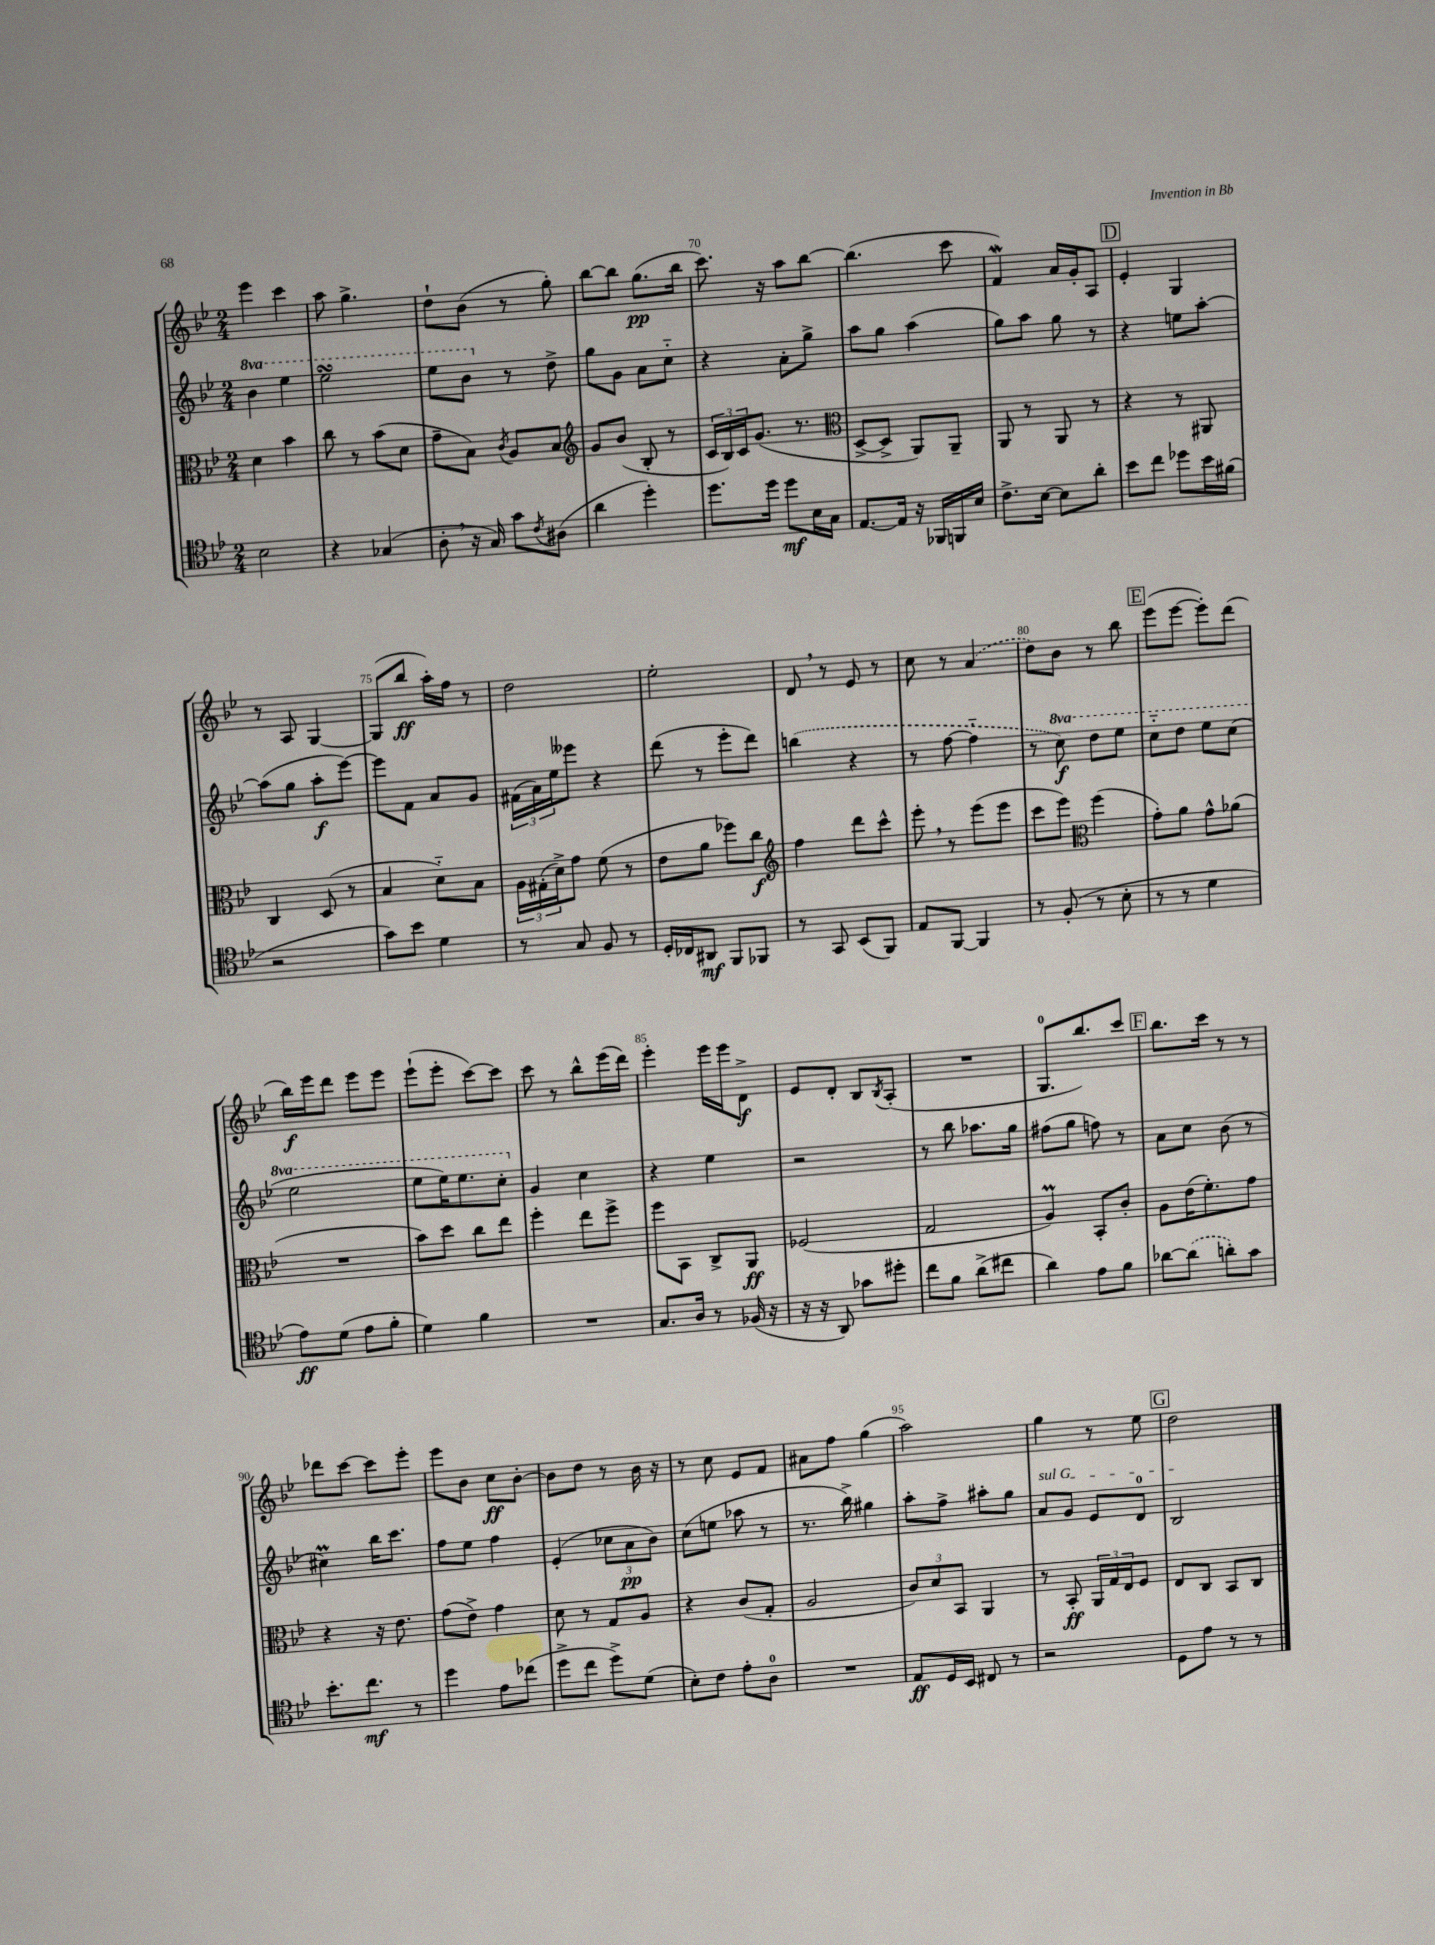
<<
\new StaffGroup <<
\new Staff = "s0" {
    \clef treble \key bes \major \numericTimeSignature \time 2/4
    ees'''4 c'''4 |
    a''8 g''4.-> |
    d''8-! bes'8( r8 g''8-.) |
    bes''8~ bes''8 g''8.\pp( bes''16 |
    c'''8.) r16 a''8 bes''8~ |
    bes''4.( c'''8 |
    f'4\mordent) a'16 g'16-. a8 |
    \mark \markup { \box "D" } ees'4-. g4 |
    r8 a8 g4~ |
    g8( bes''8\ff a''16-.) f''16 r8 |
    d''2 |
    ees''2-. |
    d'8 \breathe r8 ees'8 r8 |
    c''8 r8 \once \slurDashed a'4( |
    d''8) bes'8 r8 bes''8 |
    \mark \markup { \box "E" } ees'''8( ees'''8~ ees'''8-.) d'''8( |
    bes''16\f) ees'''16 d'''8 ees'''8 ees'''8 |
    ees'''8-!( ees'''8-. c'''8~) c'''8 |
    c'''8 r8 bes''8-^ ees'''16( d'''16) |
    ees'''4-. ees'''16 ees'''16 d'8->\f |
    ees'8 d'8-. bes8 \acciaccatura { bes8 } a8-.( |
    R2 |
    g8.-0 bes''8.) c'''8 |
    \mark \markup { \box "F" } bes''8. c'''16 r8 r8 |
    des'''8 c'''8~ c'''8 ees'''8-. |
    ees'''8 bes'8 c''8\ff bes'8~-. |
    bes'8 d''8 r8 bes'16 r16 |
    r8 c''8 ees'8 f'8 |
    ais'8 f''8 g''4( |
    a''2) |
    g''4 r8 ees''8 |
    \mark \markup { \box "G" } d''2 \bar "|." |
}
\new Staff = "s1" {
    \clef treble \key bes \major \numericTimeSignature \time 2/4 \set Staff.ottavationMarkups = #ottavation-simple-ordinals
    \ottava #1 bes''4 ees'''4 |
    ees'''2\turn |
    ees'''8 bes''8 \ottava #0 r8 d''8-> |
    g''8 g'8 a'8 c''8-_ |
    r4 a'8-. g''8-> |
    a''8 g''8 a''4( |
    g''8) a''8 g''8 r8 |
    \mark \markup { \box "D" } r4 e''8 a''8~-. |
    a''8( g''8 a''8-.\f ees'''8~) |
    ees'''8 f'8 a'8 g'8 |
    \tuplet 3/2 { fis'16( a'16) ees''16 } eeses'''8 r4 |
    d'''8( r8 ees'''8-. d'''8) |
    \once \slurDashed b''4( r4 |
    r8 f''8~ f''4-_ |
    r8 \ottava #1 c'''8\f) d'''8 ees'''8 |
    \mark \markup { \box "E" } c'''8-_ d'''8 ees'''8 c'''8( |
    ees'''2 |
    ees'''8 ees'''16) ees'''8. c'''8-. \ottava #0 |
    g'4 c''4 |
    r4 ees''4 |
    r2 |
    r8 bes''8 aes''8. g''16 |
    fis''8( g''8 f''8) r8 |
    \mark \markup { \box "F" } a'8 c''8 bes'8( r8 |
    cis''4\prall) bes''16 c'''8. |
    f''8 ees''8 f''4 |
    ees'4-.( \tuplet 3/2 { ces''8 a'8\pp bes'8) } |
    c''8( e''8 aes''8 r8 |
    r8. bes''16->) gis''4 |
    a''8-. f''8-> ais''8-. g''8 |
    \once \override TextSpanner.bound-details.left.text = \markup { \italic "sul G" } a'8\startTextSpan g'8 ees'8 d'8-0 |
    \mark \markup { \box "G" } bes2\stopTextSpan \bar "|." |
}
\new Staff = "s2" {
    \clef alto \key bes \major \numericTimeSignature \time 2/4
    d'4 bes'4 |
    c''8 r8 bes'8( d'8 |
    g'8-- bes8) \acciaccatura { c'8 } a8 bes8 |
    \clef treble g'8 bes'8( bes8-. r8 |
    \tuplet 3/2 { c'16 bes16) c'16 } g'8.( r8. |
    \clef alto d8~-> d8-> a,8) a,8-- |
    a,8 r8 a,8 r8 |
    \mark \markup { \box "D" } r4 r8 ais,8 |
    c4 d8( r8 |
    bes4 d'8-_) bes8 |
    \tuplet 3/2 { a16 gis16-.( d'16->) } g'8 f'8( r8 |
    ees'8 a'8 fes''8) c''8\f |
    \clef treble f''4 d'''8 c'''8-^ |
    ees'''8-. \breathe r8 ees'''8( ees'''8 |
    c'''8 ees'''8) \clef alto f''4( |
    \mark \markup { \box "E" } g'8-.) a'8 g'8-^ aes'8( |
    R2 |
    bes'8) d''8 c''8 ees''8 |
    f''4-. ees''8 f''8-> |
    f''8 bes,8 c8-> a,8\ff |
    fes2( |
    g2 |
    a4\prall) bes,8-. c'8-. |
    \mark \markup { \box "F" } a8 ees'16( f'8.-.) g'8 |
    r4 r16 ees'8. |
    g'8( ees'8->) g'4 |
    d'8 r8 g8 a8 |
    r4 c'8( g8-. |
    a2 |
    \tuplet 3/2 { c'8) d'8 bes,8 } a,4 |
    r8 bes,8-.\ff \tuplet 3/2 { a,16 g16 ees16 } f8 |
    \mark \markup { \box "G" } ees8 c8 bes,8 c8 \bar "|." |
}
\new Staff = "s3" {
    \clef tenor \key bes \major \numericTimeSignature \time 2/4
    bes2 |
    r4 ges4( |
    a8-. \breathe r16 g16) g'8 \acciaccatura { c'8 } ais8( |
    a'4 d''4-.) |
    d''8. d''16 d''8\mf bes16 g16 |
    ees8.~ ees16 r16 fes,16 f,16 bes16 |
    c'8.-> bes16~ bes8 a'8-. |
    \mark \markup { \box "D" } bes'8 c''8 des''8 bes'16 fis'16( |
    r2 |
    g'8) bes'8 d'4 |
    r8 g8 f8 r8 |
    d16-. ces16 ais,8\mf f,8 fes,8 |
    r8 g,8 bes,8( f,8) |
    ees8 f,8~ f,4 |
    r8 f8-.( r8 bes8-. |
    \mark \markup { \box "E" } r8 r8 d'4 |
    ees'8\ff) d'8( ees'8 f'8-. |
    d'4) f'4 |
    R2 |
    g8. a16 r8 fes16( r16 |
    r16 r16 a,8) ges'8 dis''8-. |
    c''8 f'8 a'8->( cis''8 |
    a'4) ees'8 f'8 |
    \mark \markup { \box "F" } aes'8~ \once \slurDashed aes'8( a'8-.) g'8 |
    bes'8.-. c''8.\mf r8 |
    d''4 ees'8 ces''8( |
    d''8-> c''8 d''8->) d'8( |
    bes8-.) c'8 ees'8-. a8-0 |
    R2 |
    ees8\ff d16 bes,16 cis8 r8 |
    r2 |
    \mark \markup { \box "G" } d8 ees'8 r8 r8 \bar "|." |
}
>>
>>
\layout { \context { \Score currentBarNumber = #66 \override BarNumber.break-visibility = ##(#f #t #t) barNumberVisibility = #(every-nth-bar-number-visible 5) } }
